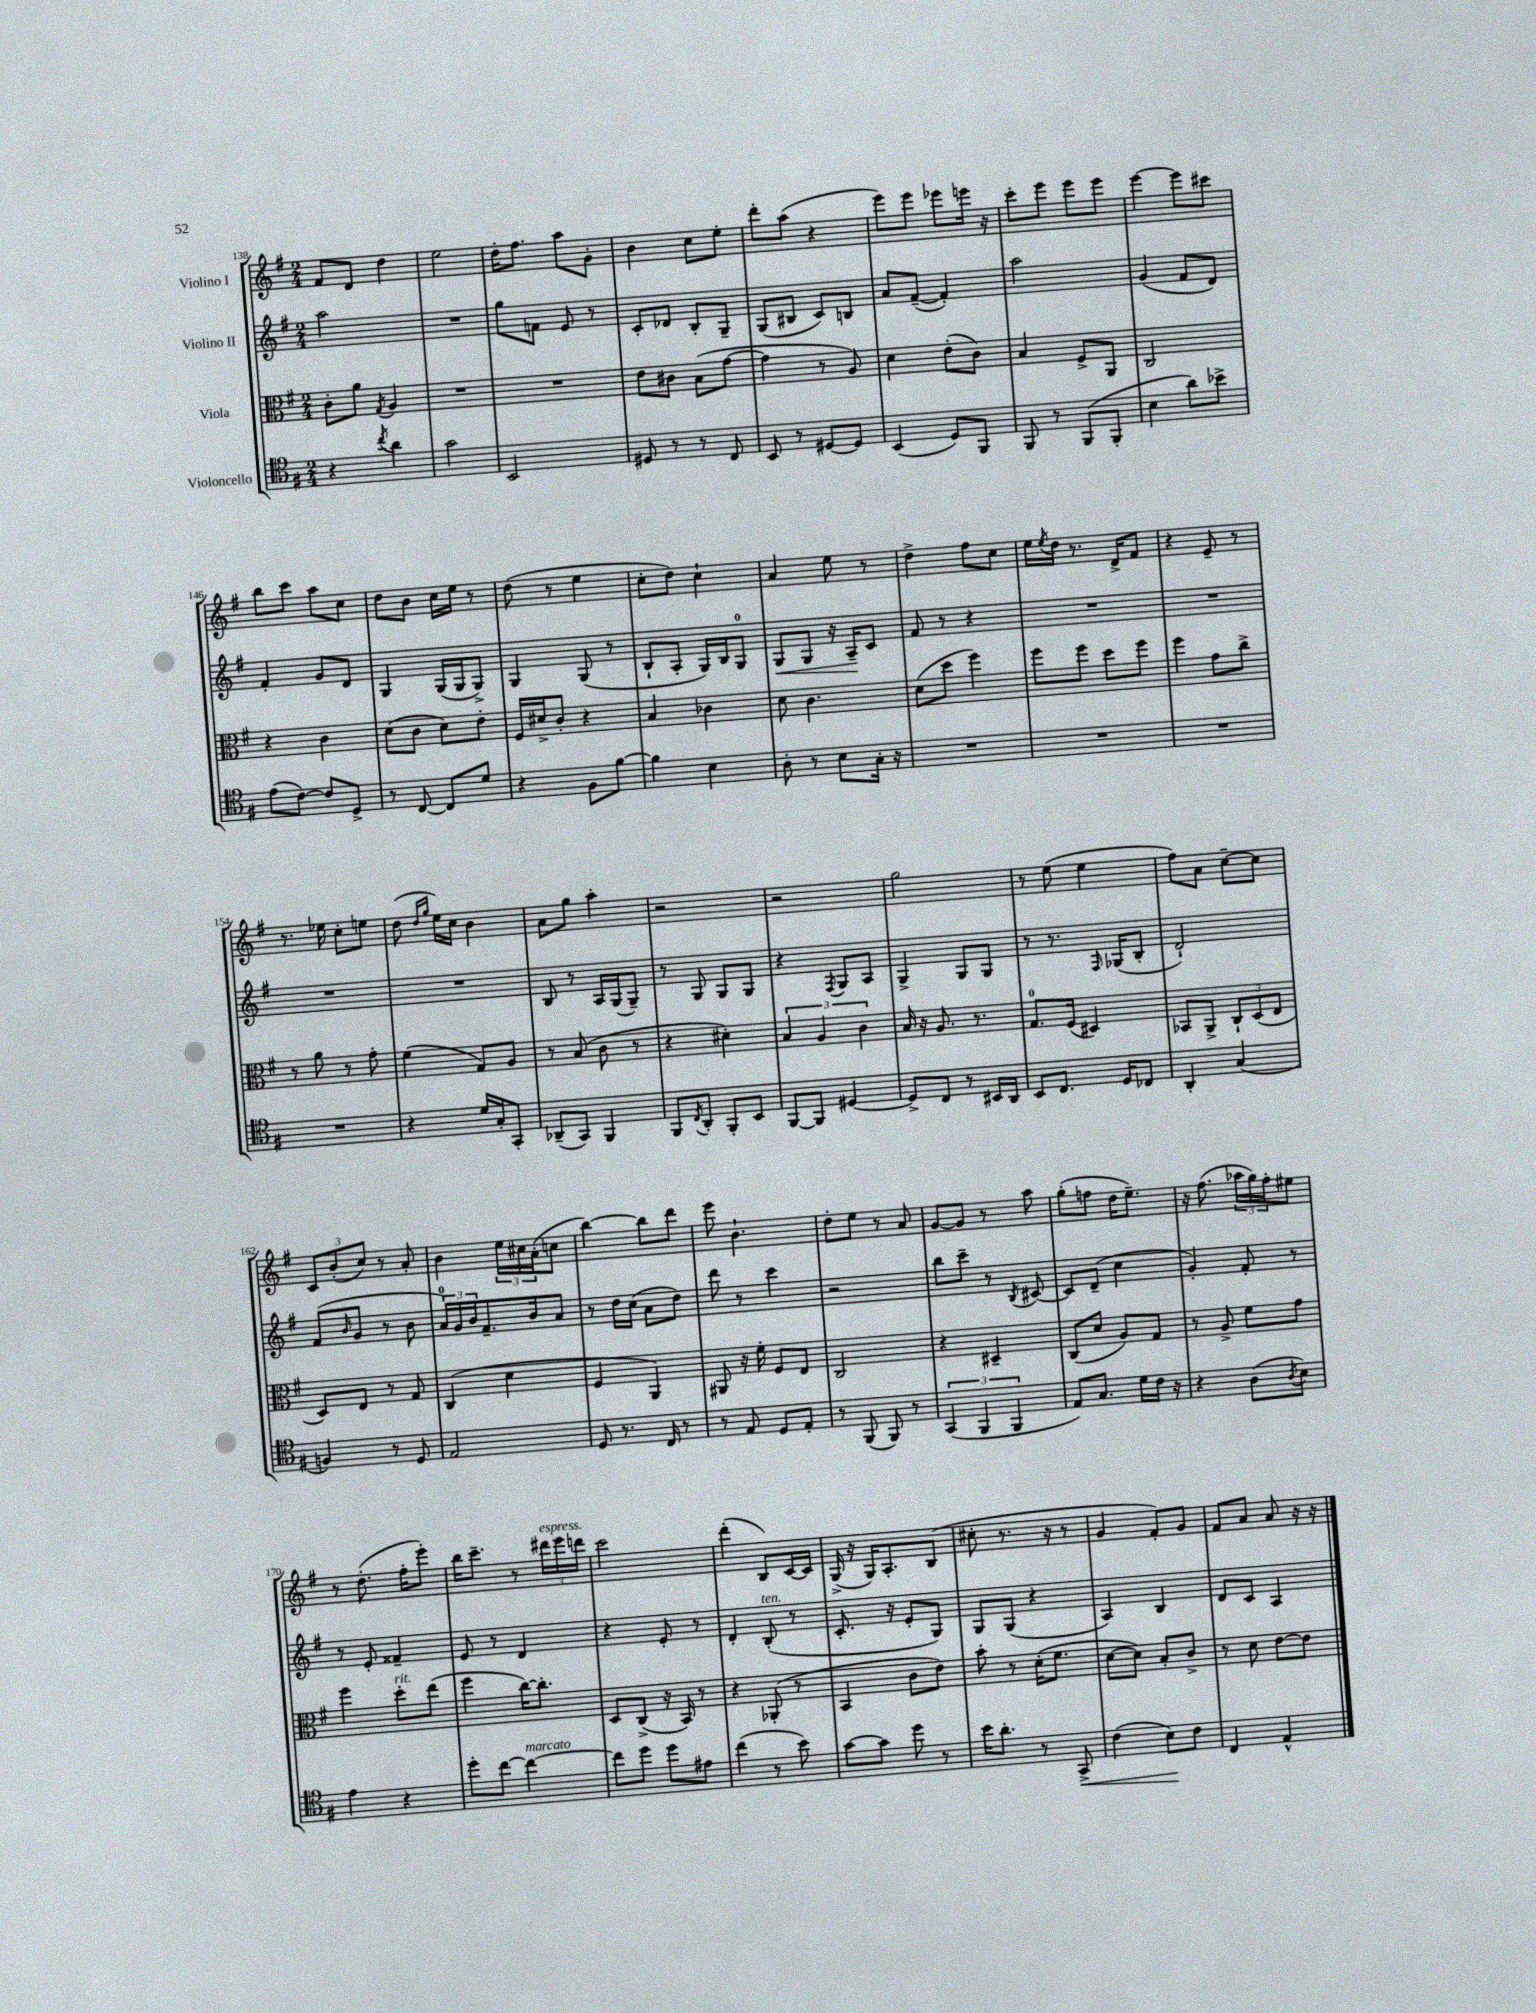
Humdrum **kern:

**kern	**kern	**kern	**kern
*staff4	*staff3	*staff2	*staff1
*clefC4	*clefC3	*clefG2	*clefG2
*k[f#]	*k[f#]	*k[f#]	*k[f#]
*M2/4	*M2/4	*M2/4	*M2/4
4r	8c'	2aa	8f#
.	8a	.	8d
8qcc	8qG	.	.
4a	4A	.	4dd
=	=	=	=
2g	2r	2r	2ee
=	=	=	=
2BB	2r	8gg	16dd'
.	.	.	8.ff#
.	.	8f	.
.	.	8e	8aa
.	.	8r	8g'
=	=	=	=
8D#	8e	8c'	4b
8r	8c#	8d-	.
8r	(8B	8B'	8cc
8C	[8g	8G~	8ee'
=	=	=	=
8BB	4g]	(8G	8ddd'
8r	.	8B#	(8aa
[8D#	8r	8c)	4r
8D#]	8A)	8B	.
=	=	=	=
(4BB	4d	8a	8eee)
.	.	([8f#~	8eee
8D)	(8e'	4f#'])	8eee-
8FF#	8c)	.	16eee
.	.	.	16r
=	=	=	=
8FF#	4B	2aa	8ccc'
8r	.	.	8eee
(8FF#	8F#^	.	8eee
8FF#'	8AA	.	8eee
=	=	=	=
4B	2C	(4g	[4eee
8a)	.	8f#	8eee]
8b-^	.	8d)	8ccc#
=	=	=	=
(8e	4r	4f#'	8bb
[8c)	.	.	8ccc
8c]	4c	8g	8aa
8D^	.	8d	8cc
=	=	=	=
8r	(8d	4G	8dd
[8C	8c	.	8b
8C]	8d)	(16G	16cc
.	.	16G	16ee
8d	8e'	8G^)	8r
=	=	=	=
4r	16F#	4G	(8dd
.	16d#^	.	.
.	8c'	.	8r
8F#	4r	(8G	4ee
[8f#	.	8r	.
=	=	=	=
4f#]	4B	8B`	8cc'
.	.	8A'	8dd)
4B	4c-	16G)	4cc`
.	.	16B	.
.	.	8G	.
=	=	=	=
8A'	8d	8G	4a
8r	4.c	8G	.
8B	.	16r	8ee
.	.	16A~	.
16G'	.	8c	8r
16r	.	.	.
=	=	=	=
2r	(8d	8f#	4dd^
.	8dd	8r	.
.	4ff#)	4r	8ff#
.	.	.	8cc
=	=	=	=
2r	8ff#	2r	16ee
.	.	.	8qee
.	.	.	16dd
.	8ff#	.	8.r
.	8dd	.	.
.	.	.	16d^
.	8ff#	.	8f#
=	=	=	=
2r	4ff#	2r	4r
.	8g	.	8e~
.	8cc^	.	8r
=	=	=	=
2r	8r	2r	8.r
.	8a	.	.
.	.	.	16ee-
.	8r	.	8cc'
.	8g'	.	8ee
=	=	=	=
4r	(4f#	2r	(8dd
.	.	.	16qqdd
.	.	.	16qqgg
.	.	.	16ee)
.	.	.	16cc
16d	8G)	.	4b
16G'	.	.	.
8GG'	8A	.	.
=	=	=	=
(8AA-~	8r	8B	8a
8GG)	(8B	8r	8gg
4FF#	8c	16A	4aa'
.	.	(16G	.
.	8r	8G~)	.
=	=	=	=
8FF#	4r	8r	2r
8qC	.	.	.
8AA'	.	8G	.
8FF#'	4d#')	8G	.
8BB	.	8G	.
=	=	=	=
[8FF#	6B	4r	2r
8FF#]	.	.	.
.	6A	.	.
.	.	8qF#	.
[4D#	.	8G	.
.	6c	.	.
.	.	8A	.
=	=	=	=
8D#^]	16B	4G^	2gg
.	16r	.	.
8C	8.A	.	.
8r	.	8G	.
.	8.r	.	.
16BB#	.	8G	.
16AA	.	.	.
=	=	=	=
8BB	8.G	8r	8r
8.C	.	8.r	(8ee
.	(16F#	.	.
.	4D#)	.	4ee
.	.	16qqF#	.
16D	.	(16G-	.
8C-	.	8B'	.
=	=	=	=
4AA'	8BB-	2d`)	8ff#)
.	8AA^	.	8a
(4G	12C`	.	[8cc~
.	(12D	.	.
.	.	.	8cc]
.	12E	.	.
=	=	=	=
4F)	8D)	(8f#	12c
.	.	.	(12b'
.	.	16qqb	.
.	8E	8g	.
.	.	.	12cc)
8r	8r	8r	8r
8D	8G	8b	8a'
=	=	=	=
2E	(4C	24a)	4b
.	.	24g	.
.	.	24b	.
.	.	8.f#~	.
.	4d	.	24ee
.	.	.	24cc#
.	.	16b	.
.	.	.	(24a'
.	.	8a	8cc
=	=	=	=
8D	4F#	8r	[4bb)
8.r	.	16dd	.
.	.	(16cc	.
.	4AA)	8a	8bb]
16C	.	.	.
8r	.	8dd)	8ddd
=	=	=	=
8r	8AA#	8ddd	8eee
8E	16r	8r	4.b`
.	16f#'	.	.
8D	8F#	4ccc	.
8E'	8E	.	.
=	=	=	=
8r	2C	2r	8dd'
(8FF#	.	.	8ee
8FF#)	.	.	8r
8r	.	.	8a
=	=	=	=
(6GG	4r	8bb	[8g
.	.	8ccc~	8g]
6FF#	.	.	.
.	4D#~	8r	8r
6FF#	.	.	.
.	.	8qB	.
.	.	[8c#	8aa
=	=	=	=
8E)	(8C	8c#]	(8gg'
8.G	8d	(8d~	8ff
.	8A)	4cc	16dd
16d	.	.	8.ee~)
16c	8G	.	.
16r	.	.	.
=	=	=	=
4r	8r	4g')	16r
.	.	.	(8.ff#
.	8A^	.	.
(8A	8f#	8f#'	24aa-
.	.	.	24gg)
.	.	.	24ff#'
8qA	.	.	.
8B)	8g	8r	8ee#
=	=	=	=
4e	4ff#	8r	8r
.	.	8e'	(8.dd'
4r	8dd'	4f##~	.
.	.	.	16ff#'
.	(8ee	.	8eee')
=	=	=	=
8dd'	4ff#	8e	16bb
.	.	.	8.ccc~
[8cc	.	8r	.
4cc_	[16cc)	4d	8r
.	8.cc']	.	.
.	.	.	24ddd#
.	.	.	24eee
.	.	.	24ddd
=	=	=	=
8cc]	8D	4r	2ccc
8dd	(8C^	.	.
8dd	16r	8e'	.
.	16BB)	.	.
8e#	8r	8r	.
=	=	=	=
(4cc	4r	4d'	(4ddd'
8r	(8AA-'	(8B'	8B)
8b)	8r	8r	[16c
.	.	.	16c]
=	=	=	=
[8g	4BB	8.c'	(16G^
.	.	.	16r
8g]	.	.	16G)
.	.	16r	8.A'
8dd	8c	8e'	.
8r	8e)	8G)	(8B
=	=	=	=
16b	8b'	8G	8cc#'
8.a'	.	.	.
.	8r	(8G	8.r
8r	(16d'	4r	.
.	8.f#	.	16r
8GG^	.	.	8r
=	=	=	=
(4c	[8d	4A)	4g
.	8d])	.	.
8B)	8B'	4B	8f#')
8c	8c^	.	8g
=	=	=	=
4C	8r	8d	8f#
.	8d	8c	8a
4E^^	[8e	4A	8a
.	8e]	.	16r
.	.	.	16r
==	==	==	==
*-	*-	*-	*-
